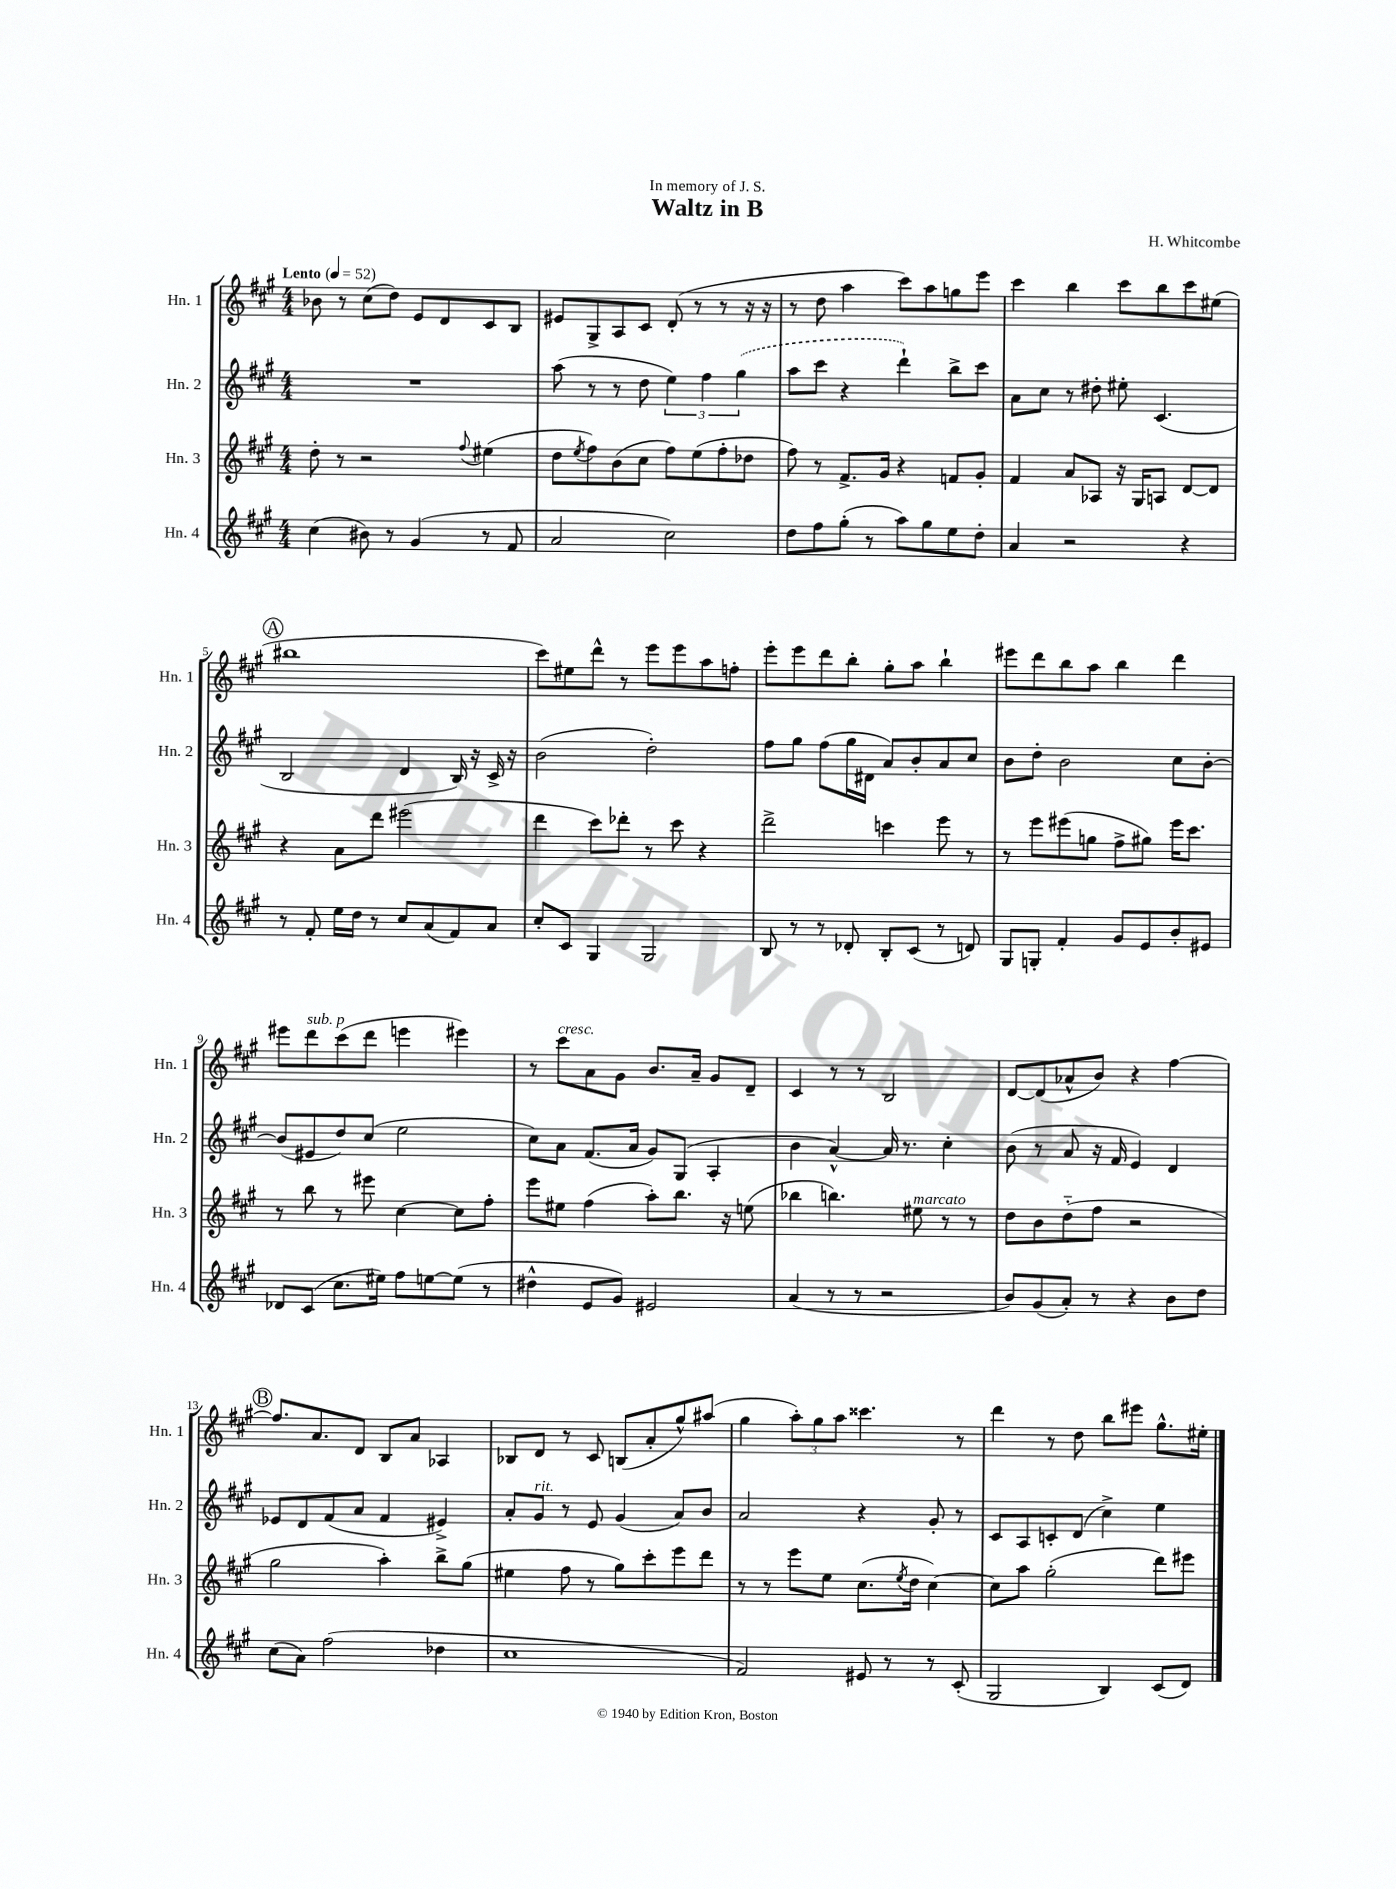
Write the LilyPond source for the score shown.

\header { title = "Waltz in B" composer = "H. Whitcombe" dedication = "In memory of J. S." }
<<
\new StaffGroup <<
\new Staff = "s0" \with { instrumentName = "Hn. 1" shortInstrumentName = "Hn. 1" } {
    \clef treble \key a \major \numericTimeSignature \time 4/4 \tempo "Lento" 4 = 52
    bes'8 r8 cis''8( d''8) e'8 d'8 cis'8 b8 |
    eis'8 gis8-> a8 cis'8 d'8-.( r8 r8 r16 r16 |
    r8 d''8 a''4 cis'''8) a''8 g''8 e'''8 |
    cis'''4 b''4 cis'''8 b''8 cis'''8 eis''8( |
    \mark \markup { \circle "A" } bis''1 |
    cis'''8) eis''8 d'''8-^ r8 e'''8 e'''8 a''8 f''8-. |
    e'''8-. e'''8 d'''8 b''8-. gis''8-. a''8 b''4-! |
    eis'''8 d'''8 b''8 a''8 b''4 d'''4 |
    eis'''8 d'''8^\markup { \italic "sub. p" } cis'''8( d'''8 e'''4 eis'''4) |
    r8 cis'''8^\markup { \italic "cresc." } a'8 gis'8 b'8. a'16-- gis'8 d'8-- |
    cis'4 r8 r8 b2 |
    d'8~ d'8( aes'8-^ b'8) r4 fis''4~ |
    \mark \markup { \circle "B" } fis''8. a'8. d'8 b8 a'8 aes4 |
    bes8 d'8 r8 cis'8 b8( a'8-. gis''8-^) ais''8( |
    gis''4 \tuplet 3/2 { a''8-.) gis''8 a''8 } cisis'''4. r8 |
    d'''4 r8 d''8 b''8 eis'''8 gis''8.-^ eis''16-. \bar "|." |
}
\new Staff = "s1" \with { instrumentName = "Hn. 2" shortInstrumentName = "Hn. 2" } {
    \clef treble \key a \major \numericTimeSignature \time 4/4
    R1 |
    a''8( r8 r8 d''8 \tuplet 3/2 { e''4) fis''4 \once \slurDashed gis''4( } |
    a''8 cis'''8 r4 d'''4-!) b''8-> cis'''8 |
    a'8 cis''8 r8 dis''8-. eis''8-. cis'4.( |
    \mark \markup { \circle "A" } b2 d'4 b16) r16 cis'16-> r16 |
    b'2( d''2-.) |
    fis''8 gis''8 fis''8( gis''16 dis'16 a'8) b'8-. a'8 cis''8 |
    b'8 d''8-. b'2 cis''8 b'8~-. |
    b'8( eis'8 d''8) cis''8( e''2 |
    cis''8) a'8 fis'8.( a'16 gis'8) gis8( a4-. |
    b'4 a'4~-^) a'16 r8. cis''4-. |
    b'8( r8 a'8 r16 fis'16 e'4) d'4 |
    \mark \markup { \circle "B" } ees'8 d'8 fis'8( a'8 fis'4 eis'4->) |
    a'8-. gis'8^\markup { \italic "rit." } r8 e'8 gis'4( a'8) b'8 |
    a'2 r4 gis'8-. r8 |
    cis'8 a8 c'8-. d'8( cis''4->) e''4 \bar "|." |
}
\new Staff = "s2" \with { instrumentName = "Hn. 3" shortInstrumentName = "Hn. 3" } {
    \clef treble \key a \major \numericTimeSignature \time 4/4
    d''8-. r8 r2 \appoggiatura { fis''8 } eis''4( |
    d''8 \acciaccatura { e''8 } fis''8) b'8( cis''8 fis''8) e''8( fis''8-. des''8 |
    fis''8) r8 fis'8.-> gis'16 r4 f'8 gis'8-. |
    fis'4 a'8 aes8 r16 gis16 a8 d'8~ d'8 |
    \mark \markup { \circle "A" } r4 a'8 d'''8 eis'''2( |
    d'''4 cis'''8) des'''8-. r8 cis'''8 r4 |
    d'''2-> c'''4 e'''8 r8 |
    r8 e'''8 eis'''8( g''8 fis''8-> gis''8) eis'''16 cis'''8. |
    r8 b''8 r8 eis'''8 cis''4~ cis''8 fis''8-. |
    e'''8 eis''8 fis''4( a''8-.) b''8. r16 e''8( |
    bes''4 b''4.) eis''8^\markup { \italic "marcato" } r8 r8 |
    d''8 b'8 d''8-_( fis''8 r2 |
    \mark \markup { \circle "B" } gis''2 a''4-.) b''8-> gis''8( |
    eis''4 fis''8 r8 gis''8) cis'''8-. e'''8 d'''8 |
    r8 r8 e'''8 e''8 cis''8.( \acciaccatura { e''8 } d''16 cis''4~) |
    cis''8 a''8 gis''2-.( d'''8) eis'''8 \bar "|." |
}
\new Staff = "s3" \with { instrumentName = "Hn. 4" shortInstrumentName = "Hn. 4" } {
    \clef treble \key a \major \numericTimeSignature \time 4/4
    cis''4( bis'8) r8 gis'4( r8 fis'8 |
    a'2 cis''2) |
    d''8 fis''8 gis''8-.( r8 a''8) gis''8 e''8 d''8-. |
    a'4 r2 r4 |
    \mark \markup { \circle "A" } r8 fis'8-. e''16 d''16 r8 cis''8 a'8( fis'8) a'8 |
    cis''8-. cis'8 gis4 gis2 |
    b8 r8 r8 des'8-. b8-. cis'8( r8 d'8) |
    gis8 g8-. fis'4-. gis'8 e'8 b'8-. eis'8 |
    des'8 cis'8( cis''8. eis''16) fis''8 e''8~ e''8( r8 |
    dis''4-^ e'8 gis'8) eis'2 |
    a'4( r8 r8 r2 |
    b'8) gis'8( a'8-.) r8 r4 b'8 d''8 |
    \mark \markup { \circle "B" } cis''8( a'8) fis''2( des''4 |
    cis''1 |
    fis'2) eis'8 r8 r8 cis'8-.( |
    gis2 b4) cis'8( d'8) \bar "|." |
}
>>
>>
